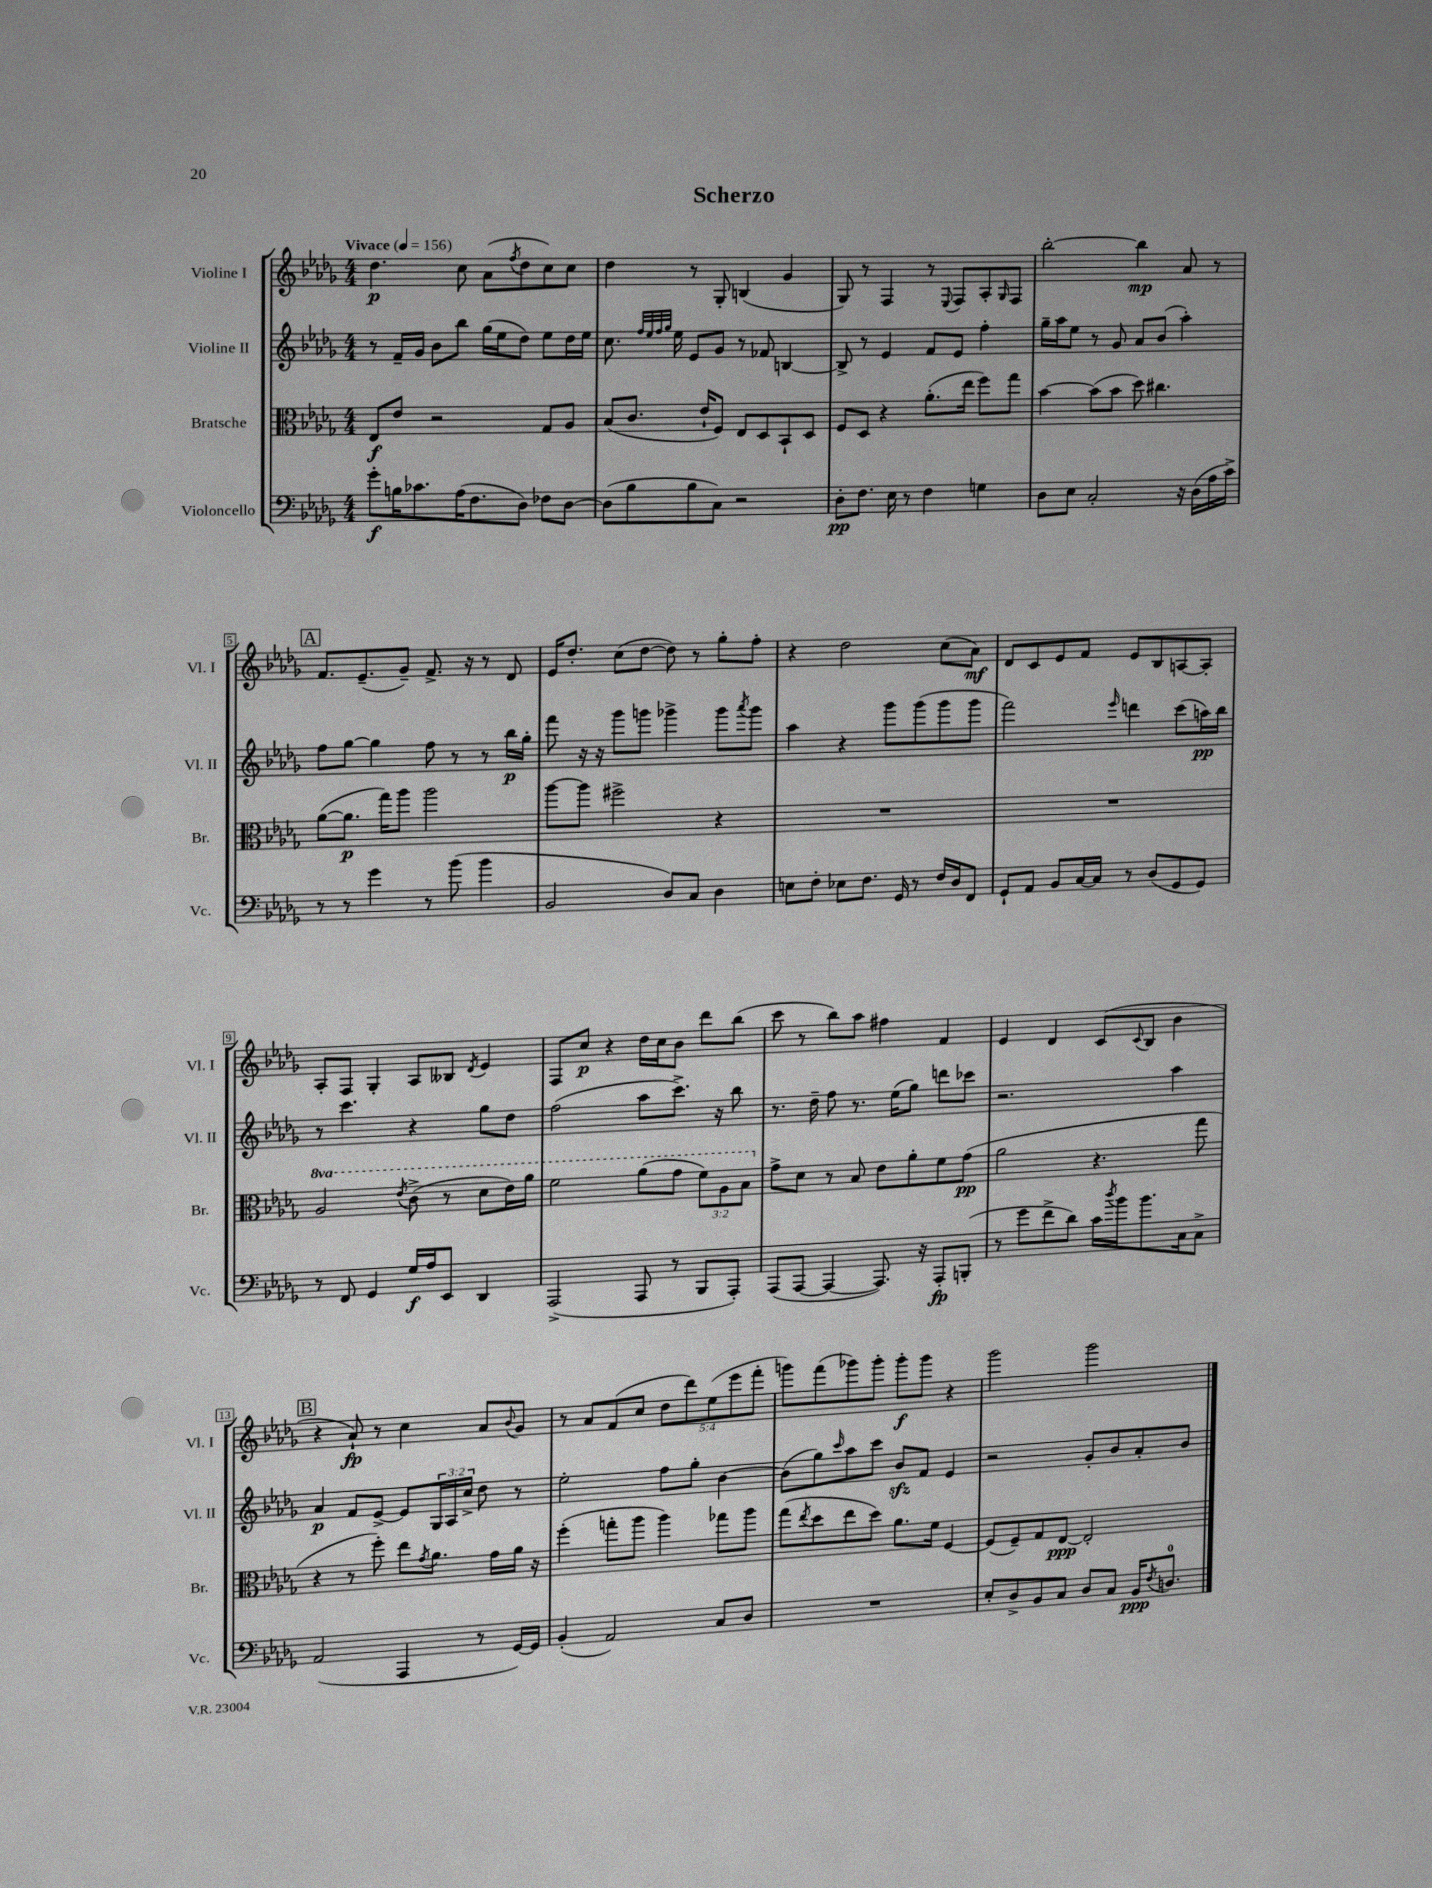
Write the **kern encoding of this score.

**kern	**kern	**kern	**kern
*staff4	*staff3	*staff2	*staff1
*clefF4	*clefC3	*clefG2	*clefG2
*k[b-e-a-d-g-]	*k[b-e-a-d-g-]	*k[b-e-a-d-g-]	*k[b-e-a-d-g-]
*M4/4	*M4/4	*M4/4	*M4/4
*MM156	*MM156	*MM156	*MM156
8g-'	8E-	8r	4.dd-
16B	8e-	16f~	.
8.c-	.	16g-	.
.	2r	8b-	.
(16A-	.	8bb-	8cc
8.F	.	.	.
.	.	(16gg-	(8a-
.	.	16ee-	.
.	.	.	8qff
8D-)	.	8dd-)	8dd-
8F-	8G-	8ee-	8cc)
[8D-	8A-	16dd-	8cc
.	.	16ee-	.
=	=	=	=
(8D-]	(8B-	8.cc	4dd-
8B-	8.c	.	.
.	.	32qqff	.
.	.	32qqee-	.
.	.	32qqff	.
.	.	32qqgg-	.
.	.	16ee-	.
8B-	.	8e-	8r
.	16e-`	.	.
8C)	8F)	8g-	8G-'
2r	8E-	8r	(4B
.	8D-	8f-	.
.	8BB-`	[4B	4g-
.	8D-	.	.
=	=	=	=
8D-'	8F	8B^]	8G-)
8.F	8D-	8r	8r
.	4r	4e-	4F
16E-	.	.	.
8r	.	.	.
4F	(8.a-'	8f	8r
.	.	.	8qqE-
.	.	8e-	8F
.	16ee-	.	.
4G	8ff)	4ff'	8A-'
.	.	.	16qqG-
.	8gg-	.	8F
=	=	=	=
8D-	[4b-	16gg-~	[2bb-'
.	.	16aa-	.
8E-	.	8ee-	.
2C'	(8b-]	8r	.
.	8b-	8g-	.
.	8dd-)	8a-	4bb-]
.	4.cc#	(8b-	.
16r	.	4aa-')	8a-
(16D-	.	.	.
16A-	.	.	8r
16c^)	.	.	.
=	=	=	=
8r	([8a-	8ff	8.f
8r	8.a-]	[8gg-	.
.	.	.	(8.e-~
4g-	.	4gg-]	.
.	16gg-)	.	.
.	8aa-	.	8g-~)
8r	2aa-	8ff	8.f^
(8b-	.	8r	.
.	.	.	16r
4b-	.	8r	8r
.	.	16bb-	8d-
.	.	16gg-'	.
=	=	=	=
2BB-	[8aa-	8fff	16e-
.	.	.	8.dd-'
.	8aa-]	16r	.
.	.	16r	.
.	2ff#^	8ggg-	(8cc
.	.	8ggg	[8dd-
8D-)	.	4ggg-^	8dd-])
8C	.	.	8r
4D-	4r	8ggg-	8gg-'
.	.	8qaaa-	.
.	.	8ggg-	8ff'
=	=	=	=
8E	1r	4aa-	4r
8F'	.	.	.
8E-	.	4r	2dd-
8.F	.	.	.
.	.	8ggg-	.
16GG-	.	.	.
8r	.	(8ggg-	.
16F	.	8ggg-	(8cc
16D-	.	.	.
8FF	.	8ggg-	8a-)
=	=	=	=
8GG-`	1r	2fff)	8d-
8AA-	.	.	8c
8BB-	.	.	8e-
[16C	.	.	8f
16C]	.	.	.
.	.	16qqeee-	.
8r	.	4ddd	8e-
(8D-	.	.	8B-
8GG-	.	(8ccc	[8A
8GG-)	.	16aa)	8A']
.	.	16bb-	.
=	=	=	=
8r	2a-	8r	8A-'
8FF	.	4.ccc	8F
4GG-	.	.	4G-'
.	8qee-	.	.
16G-	(8cc^	4r	8A-
16A-	.	.	.
8EE-	8r	.	8B--
.	.	.	8qd-
4DD-	8dd-	8gg-	4e-
.	16ee-)	8dd-	.
.	16aa-	.	.
=	=	=	=
(2AAA-^	2ff	(2ff	8F
.	.	.	8cc
.	.	.	4r
8AAA-	(8aa-	8aa-	16dd-
.	.	.	16cc
8r	8gg-	8.ccc^)	8b-
8BBB-	12ff)	.	8ddd-
.	.	16r	.
.	12a-	.	.
8AAA-')	.	8bb-	(8bb-
.	12b-	.	.
=	=	=	=
(8AAA-	8g-^	8.r	8ccc
[8AAA-	8d-	.	8r
.	.	16dd-~	.
4AAA-_	8r	8ff	8bb-)
.	8B-	8.r	8aa-
8.AAA-])	8e-	.	4ff#
.	.	(16ee-	.
.	8a-'	8gg-)	.
16r	.	.	.
8AAA-'	8f	8ddd	4f
(8BBB'	(8g-	8ccc-	.
=	=	=	=
8r	2a-	2.r	4e-
8g-	.	.	.
8f^	.	.	4d-
8d-)	.	.	.
16c	4.r	.	(8c
8qdd-	.	.	.
16b-	.	.	.
.	.	.	8qqc
8.b-	.	.	8B-
.	.	4aa-	4b-
16C	.	.	.
8C^	8gg-	.	.
=	=	=	=
(2AA-	4r	4a-	4r
.	8r	8f	8a-`)
.	8ff')	[8e-^	8r
4AAA-	8ee-	8e-]	4cc
.	8qg-	.	.
.	8.a-	24G-	.
.	.	24A-	.
.	.	24cc^	.
8r	.	8dd-	8a-
.	16g-	.	.
.	.	.	8qqb-
[16GG-)	16a-	8r	8g-
16GG-]	16r	.	.
=	=	=	=
(4BB-'	(4ff'	2ee-'	8r
.	.	.	8a-
2AA-)	8gg'	.	(8f
.	8aa-	.	8cc
.	4aa-)	8ff	10dd-
.	.	.	10ddd-)
.	.	8gg-'	.
.	.	.	(10ee-
8C	8gg-	[4b-	.
.	.	.	10eee-
8D-	8aa-	.	.
.	.	.	10fff'
=	=	=	=
1r	(8gg-	(8b-]	8ggg)
.	8qee-	.	.
.	8dd-	8gg-)	(8fff
.	.	16qqccc	.
.	8ee-	8aa-	8ggg-)
.	8dd-)	8ccc	8ggg-'
.	8.a-	8b-	8ggg-'
.	.	8f	8ggg-
.	16f	.	.
.	[4F	4e-	4r
=	=	=	=
8E-'	(8F]	2r	2ggg-
8D-^	8F~)	.	.
8BB-	8G-	.	.
8C	[8E-	.	.
8D-	2E-']	8g-'	2ggg-
8C	.	8b-	.
16BB-	.	8a-'	.
8qF	.	.	.
8.D	.	.	.
.	.	8b-	.
==	==	==	==
*-	*-	*-	*-
